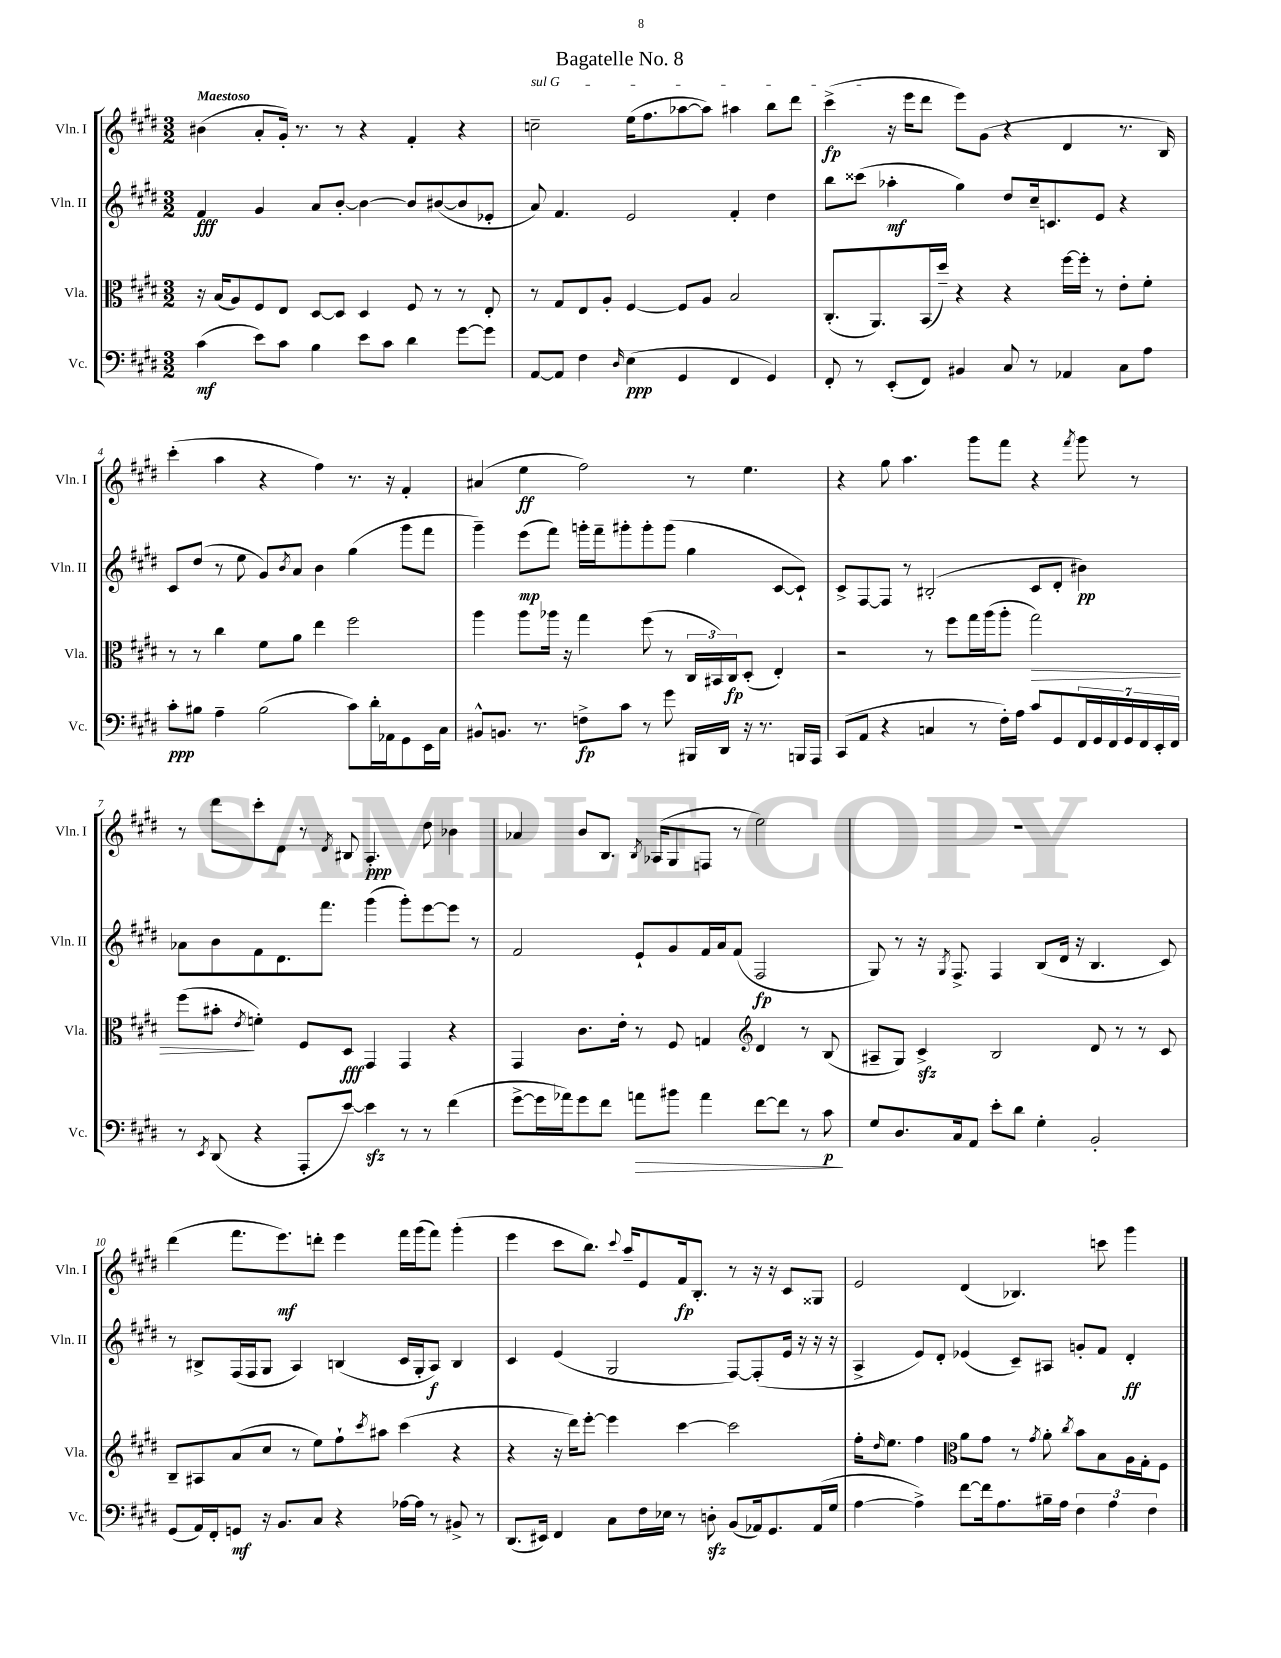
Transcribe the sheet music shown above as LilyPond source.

\header { title = "Bagatelle No. 8" }
<<
\new StaffGroup <<
\new Staff = "s0" \with { instrumentName = "Vln. I" shortInstrumentName = "Vln. I" } {
    \clef treble \key e \major \numericTimeSignature \time 3/2 \tempo "Maestoso"
    bis'4( a'8-. gis'16-.) r8. r8 r4 fis'4-. r4 |
    \once \override TextSpanner.bound-details.left.text = \markup { \italic "sul G" } c''2--\startTextSpan e''16( fis''8. aes''8~ aes''8) ais''4 b''8 dis'''8 |
    cis'''4->\fp\stopTextSpan( r16 e'''16 dis'''8 e'''8) gis'8( r4 dis'4 r8. b16) |
    cis'''4-.( a''4 r4 fis''4) r8. r16 fis'4-. |
    ais'4( e''4\ff fis''2) r8 e''4. |
    r4 gis''8 a''4. gis'''8 fis'''8 r4 \acciaccatura { fis'''8 } gis'''8 r8 |
    r8 dis'''8 cis'''8-. dis'8 r8 \acciaccatura { dis'8 } bis8 a4.-.\ppp dis''8 bes'4 |
    aes'4 b'8 b8. \acciaccatura { b8 } aes16( gis8 f8 r8 e''2) |
    R1. |
    dis'''4( fis'''8. e'''8.\mf) d'''8-. e'''4 fis'''16 gis'''16( fis'''8) gis'''4-.( |
    e'''4 cis'''8 b''8.) \appoggiatura { cis'''8 } a''16-- e'8 fis'16\fp b8.-. r8 r16 r16 cis'8 gisis8 |
    e'2 dis'4( bes4.) c'''8 gis'''4 \bar "|." |
}
\new Staff = "s1" \with { instrumentName = "Vln. II" shortInstrumentName = "Vln. II" } {
    \clef treble \key e \major \numericTimeSignature \time 3/2
    fis'4\fff gis'4 a'8 b'8~-. b'4~ b'8 bis'8~( bis'8 ees'8-. |
    a'8) fis'4. e'2 fis'4-. dis''4 |
    b''8 cisis'''8( aes''4-.\mf gis''4) dis''8 cis''16-- c'8. e'8 r4 |
    cis'8 dis''8( r8 e''8 gis'8) \acciaccatura { b'8 } a'8 b'4 gis''4( gis'''8 fis'''8 |
    gis'''4--) e'''8\mp( fis'''8) g'''16-. fis'''16-- gis'''8-. gis'''8-. gis'''8( gis''4 cis'8~ cis'8-!) |
    cis'8-> fis8~ fis8 r8 bis2-.( cis'8 dis'8-. bis'4\pp) |
    aes'8 b'8 fis'8 dis'8. fis'''8. gis'''4( gis'''8-.) e'''8~ e'''8 r8 |
    fis'2 e'8-! gis'8 fis'16 a'16 fis'8( fis2\fp |
    gis8) r8 r16 \acciaccatura { gis8 } fis8.-> fis4 b8( dis'16 r16 b4. cis'8) |
    r8 bis8-> fis16( fis16 gis8 a4) b4( cis'16 gis16-. a8\f) b4 |
    cis'4 e'4( gis2 fis8~) fis8-.( e'16 r16 r16 r16 |
    a4-> e'8) dis'8-. ees'4( cis'8--) ais8 g'8-. fis'8 dis'4-.\ff \bar "|." |
}
\new Staff = "s2" \with { instrumentName = "Vla." shortInstrumentName = "Vla." } {
    \clef alto \key e \major \numericTimeSignature \time 3/2
    r16 b16( a8) fis8 e8 dis8~ dis8 dis4 fis8 r8 r8 e8-. |
    r8 gis8 e8 a8-. fis4~ fis8 a8 b2 |
    cis8.-.( a,8.) b,16( dis''16--) r4 r4 fis''16~ fis''16-. r8 e'8-. fis'8-. |
    r8 r8 cis''4 fis'8 a'8 e''4 fis''2 |
    a''4 a''8 aes''16 r16 gis''4 fis''8( r8 \tuplet 3/2 { cis16 bis,16) cis16\fp } dis8-.( e4-.) |
    r2 r8 fis''8 gis''16 a''16( a''8-. gis''2\>) |
    fis''8( bis'8-.\! \acciaccatura { e'8 } f'4-.) fis8 dis8\fff gis,4 gis,4 r4 |
    gis,4 cis'8. e'16-. r8 fis8 g4 \clef treble dis'4 r8 b8( |
    ais8-- gis8) cis'4->\sfz b2 dis'8 r8 r8 cis'8 |
    b8-- ais8 a'8( cis''8 r8 e''8) fis''8-! \acciaccatura { cis'''8 } ais''8 cis'''4( r4 |
    r4 r16 dis'''16) e'''8~-. e'''4 cis'''4~ cis'''2 |
    fis''16-. \grace { dis''16 } e''8. fis''4 \clef alto a'8 gis'8 r8 \acciaccatura { gis'8 } a'8-. \acciaccatura { cis''8 } b'8 b8 a16 gis16-. fis8 \bar "|." |
}
\new Staff = "s3" \with { instrumentName = "Vc." shortInstrumentName = "Vc." } {
    \clef bass \key e \major \numericTimeSignature \time 3/2
    cis'4\mf( e'8) cis'8 b4 e'8 cis'8 dis'4 gis'8~ gis'8 |
    a,8~ a,8 fis4 \grace { dis16 } e4\ppp( gis,4 fis,4 gis,4) |
    fis,8-. r8 e,8-.( fis,8) bis,4 cis8 r8 aes,4 cis8 a8 |
    cis'8-.\ppp bis8 a4-- bis2( cis'8) dis'16-. aes,16 gis,8 e,16 cis16 |
    bis,8-^ b,8. r8. f8->\fp cis'8 r8 gis'8 bis,,16 dis,16 r16 r8. b,,16 a,,16 |
    cis,8( a,8 r4 c4 r8 fis16-.) a16 cis'8 gis,8 \tuplet 7/4 { fis,16 gis,16 fis,16 gis,16 fis,16 e,16-. fis,16 } |
    r8 \acciaccatura { e,8 } dis,8( r4 a,,8-. e'8~) e'4\sfz r8 r8 fis'4( |
    gis'8~-> gis'16 aes'16) gis'8 fis'8 a'8\> bis'8 a'4 fis'8~ fis'8 r8 cis'8\p\! |
    gis8 dis8. cis16 a,8 e'8-. dis'8 gis4-. b,2-. |
    gis,8( a,16) fis,16-. g,8\mf r16 b,8. cis8 r4 aes16~ aes16 r8 bis,8-> r8 |
    dis,8.( eis,16) fis,4 cis8 fis16 ees16 r8 d8-.\sfz b,8( aes,16) gis,8. aes,16( gis16 |
    a4~ a4->) fis'8~ fis'16 a8. bis16-- a16 \tuplet 3/2 { fis4 a4 fis4 } \bar "|." |
}
>>
>>
